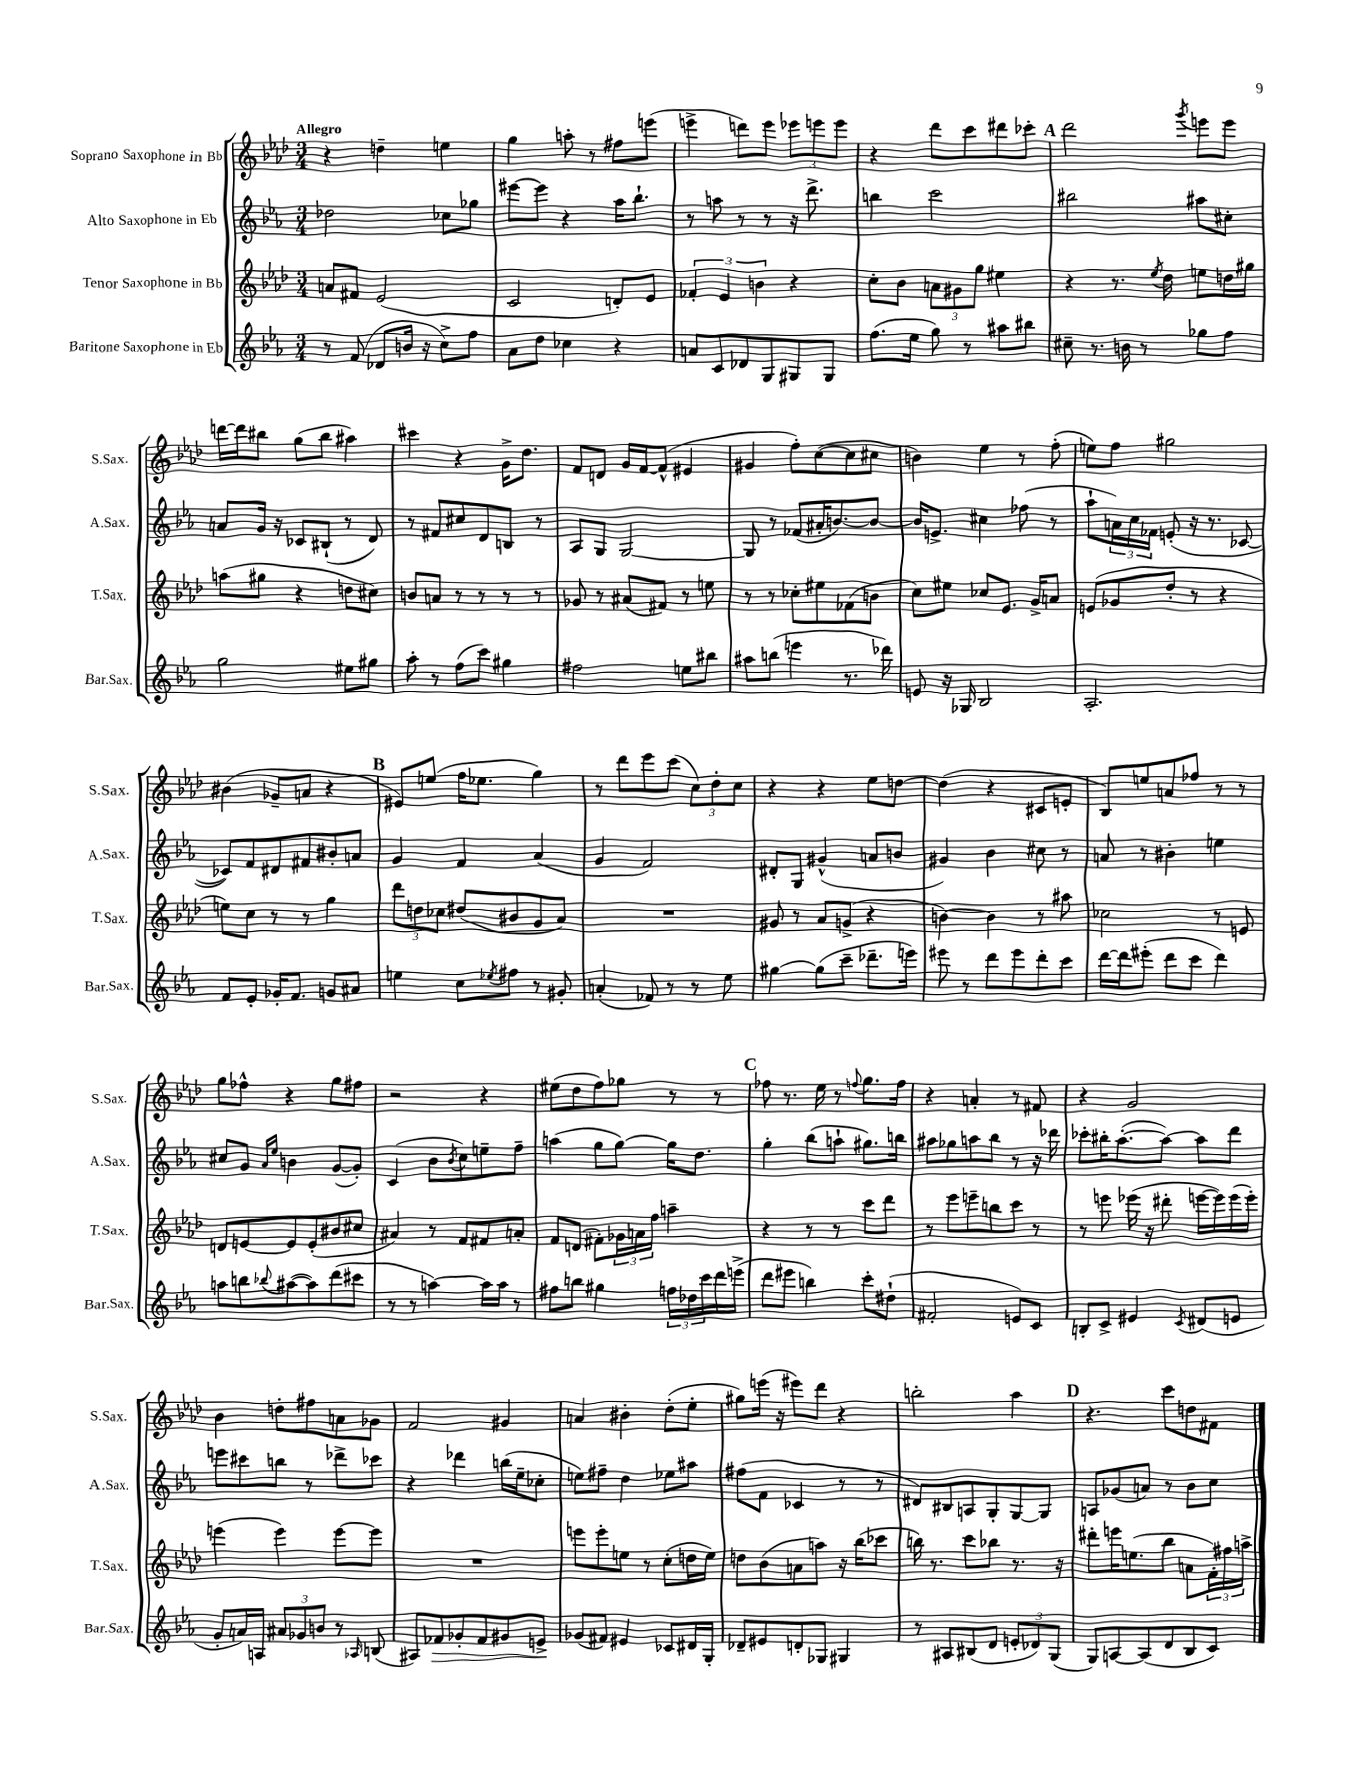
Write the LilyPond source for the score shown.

<<
\new StaffGroup <<
\new Staff = "s0" \with { instrumentName = "Soprano Saxophone in Bb" shortInstrumentName = "S.Sax." } {
    \clef treble \key aes \major \numericTimeSignature \time 3/4 \tempo "Allegro"
    r4 d''4-- e''4 |
    g''4 a''8-. r8 fis''8 e'''8( |
    e'''4-> d'''8) e'''8 \tuplet 3/2 { ees'''8 e'''8 e'''8 } |
    r4 des'''8 c'''8 dis'''8 ces'''8-. |
    \mark \markup { \bold "A" } des'''2 \acciaccatura { g'''8 } e'''8 e'''8 |
    d'''16~ d'''16 bis''8 g''8( bis''8 ais''4) |
    cis'''4 r4 g'16-> des''8. |
    f'8 d'8 g'16 f'16~ f'8-^( eis'4 |
    gis'4 f''8-.) c''8~( c''8 cis''8 |
    b'4) ees''4 r8 f''8-.( |
    e''8) f''8 gis''2 |
    bis'4( ges'8-- a'8 r4 |
    \mark \markup { \bold "B" } eis'8) e''8( f''16 ees''8. g''4) |
    r8 des'''8 ees'''8 c'''8( \tuplet 3/2 { c''8) des''8-. c''8 } |
    r4 r4 ees''8 d''8~ |
    d''4( r4 cis'8 e'8-. |
    bes8) e''8 a'8 fes''8 r8 r8 |
    g''8 fes''8-^ r4 g''8 fis''8 |
    r2 r4 |
    eis''8( des''8 f''8) ges''8 r8 r8 |
    \mark \markup { \bold "C" } fes''8 r8. ees''16 r8 \appoggiatura { f''8 } g''8. f''16 |
    r4 a'4-. r8 fis'8 |
    r4 g'2 |
    bes'4 d''8-. fis''8 a'8 ges'8 |
    f'2 gis'4 |
    a'4 bis'4-. des''8-.( ees''8-. |
    gis''8) e'''16( r16 eis'''8) des'''8 r4 |
    b''2-. aes''4 |
    \mark \markup { \bold "D" } r4. c'''8 d''8 fis'8 \bar "|." |
}
\new Staff = "s1" \with { instrumentName = "Alto Saxophone in Eb" shortInstrumentName = "A.Sax." } {
    \clef treble \key ees \major \numericTimeSignature \time 3/4
    des''2 ces''8 ges''8 |
    eis'''8~ eis'''8 r4 aes''16 bes''8.-! |
    r8 a''8 r8 r8 r16 d'''8.-> |
    b''4 c'''2 |
    \mark \markup { \bold "A" } bis''2 ais''8 cis''8-. |
    a'8 g'16 r16 ces'8 bis8-!( r8 d'8) |
    r8 fis'8 cis''8 d'8 b8 r8 |
    aes8 g8 g2~ |
    g8 r8 fes'8( ais'16-. b'8.~) b'8~ |
    b'16 e'8.-> cis''4 fes''8( r8 |
    aes''8-! \tuplet 3/2 { a'16) c''16 fes'16 } e'8-.( r16 r8. ces'8~ |
    ces'8) f'8 dis'8 fis'8 bis'8-. a'8 |
    \mark \markup { \bold "B" } g'4 f'4 aes'4( |
    g'4 f'2) |
    dis'8-. g8 gis'4-^( a'8 b'8 |
    gis'4) bes'4 cis''8 r8 |
    a'8 r8 bis'4-. e''4 |
    cis''8 g'8 \grace { aes'16 ees''16 } b'4 g'8~( g'8-.) |
    c'4( bes'8 \acciaccatura { bes'8 } c''8) e''8-- f''8-- |
    a''4( g''8 g''8~) g''16 d''8. |
    \mark \markup { \bold "C" } g''4-. bes''8( a''8-! gis''8.) b''16 |
    ais''8 ges''8 a''8 bes''8 r8 r16 des'''16 |
    ces'''8-. bis''16-. aes''8.~-.( aes''8~) aes''8 d'''8 |
    e'''8 cis'''8 b''8 r8 des'''8-> ces'''8 |
    r4 des'''4 b''16( ees''16-- ces''8-. |
    e''8) fis''8-- d''4 ees''8 ais''8 |
    fis''8( f'8 ces'4 r8 r8 |
    dis'8) bis8 a8 g8-. g8~ g8 |
    \mark \markup { \bold "D" } a8 ges'8( a'8) r8 bes'8 c''8 \bar "|." |
}
\new Staff = "s2" \with { instrumentName = "Tenor Saxophone in Bb" shortInstrumentName = "T.Sax." } {
    \clef treble \key aes \major \numericTimeSignature \time 3/4
    a'8 fis'8 ees'2( |
    c'2 d'8-.) ees'8 |
    \tuplet 3/2 { fes'4-. ees'4 b'4 } r4 |
    c''8-. bes'8 \tuplet 3/2 { a'8 gis'8 g''8 } eis''4 |
    \mark \markup { \bold "A" } r4 r8. \acciaccatura { ees''8 } des''16 e''8 d''16 gis''16 |
    a''8( gis''8 r4 d''8 cis''8) |
    b'8 a'8 r8 r8 r8 r8 |
    ges'8 r8 ais'8( fis'8) r8 e''8 |
    r8 r8 ces''8-. eis''8 fes'8( b'8 |
    c''8) eis''8 ces''8 ees'8. g'16-> a'8 |
    e'8( ges'8 des''8-. r8 r4 |
    e''8) c''8 r8 r8 g''4 |
    \mark \markup { \bold "B" } \tuplet 3/2 { des'''8 d''8 ces''8 } dis''8( bis'8 g'8 aes'8) |
    R2. |
    gis'8 r8 aes'8 g'8->( r4 |
    b'4~) b'4 r8 ais''8 |
    ces''2 r8 e'8 |
    d'8 e'8~ e'8 e'8-.( bis'8 cis''8 |
    ais'4) r8 f'8 fis'8 a'8-. |
    f'8 d'8( fis'8-.) \tuplet 3/2 { ges'16 a'16 f''16 } a''4-- |
    \mark \markup { \bold "C" } r4 r8 r8 c'''8 des'''8 |
    r8 ees'''8 e'''8-- b''8 c'''8 r8 |
    r8 e'''8 ees'''16( r16 dis'''8-. e'''16~ e'''16) e'''16( e'''16-.) |
    e'''4( e'''4) e'''8~ e'''8 |
    R2. |
    e'''8 e'''8-. e''8 r8 c''8-.( d''16 e''16) |
    d''8 bes'8( a'8 a''8) r16 bes''16( ces'''8 |
    b''16) r8. c'''8 bes''8 r8. r16 |
    \mark \markup { \bold "D" } dis'''8-. e'''16 e''8.( bes''8 a'8 \tuplet 3/2 { f'16-.) fis''16 a''16-> } \bar "|." |
}
\new Staff = "s3" \with { instrumentName = "Baritone Saxophone in Eb" shortInstrumentName = "Bar.Sax." } {
    \clef treble \key ees \major \numericTimeSignature \time 3/4
    r8 f'8( des'8 b'16 r16 c''8->) f''8 |
    aes'8 d''8 ces''4 r4 |
    a'8 c'8 des'8 g8 gis8 gis8 |
    f''8.( ees''16 g''8) r8 ais''8 bis''8 |
    \mark \markup { \bold "A" } cis''8-- r8. b'16 r8 ges''8 f''8 |
    g''2 eis''8 gis''8 |
    aes''8-. r8 f''8( c'''8) gis''4 |
    fis''2 e''8 bis''8 |
    ais''8 b''8( e'''4 r8. des'''16) |
    e'8 r16 ges16 bes2 |
    aes2.-. |
    f'8 ees'8-. ges'16-. f'8. g'8 ais'8 |
    \mark \markup { \bold "B" } e''4 c''8 \acciaccatura { ees''8 } fis''8 r8 gis'8-. |
    a'4-.( fes'8) r8 r8 ees''8 |
    gis''4~ gis''8( c'''8-- des'''8.-- e'''16) |
    eis'''8 r8 d'''8 eis'''8 d'''8-. c'''8 |
    d'''16~ d'''16 eis'''8-.( d'''8 c'''8 d'''4) |
    a''8 b''8 \appoggiatura { bes''8 } ais''8~( ais''8) d'''8( cis'''8 |
    r8 r8 a''4~) a''16 a''16 r8 |
    fis''8 b''8 gis''4 \tuplet 3/2 { f''16 des''16 c'''16 } d'''16 e'''16->( |
    \mark \markup { \bold "C" } d'''8 eis'''8 b''4) c'''8-. dis''8-!( |
    fis'2-. e'8) c'8 |
    b8-. c'8-> eis'4 \acciaccatura { c'8 } dis'8( e'8 |
    g'8-. a'16) a16 \tuplet 3/2 { ais'8 ges'8 b'8 } r8 \grace { aes16 } b8( |
    ais8) fes'8\> ges'8-. fes'8 gis'8 e'8->\! |
    ges'8( fis'8) eis'4 ces'8 dis'16 g16-. |
    des'8-- eis'8 d'8-. ges8 gis4 |
    r8 ais8 bis8( d'8 \tuplet 3/2 { e'8-. des'8) g8( } |
    \mark \markup { \bold "D" } g8) a8~ a8( d'8 bes8 c'8) \bar "|." |
}
>>
>>
\layout { \context { \Score \remove "Bar_number_engraver" } }
